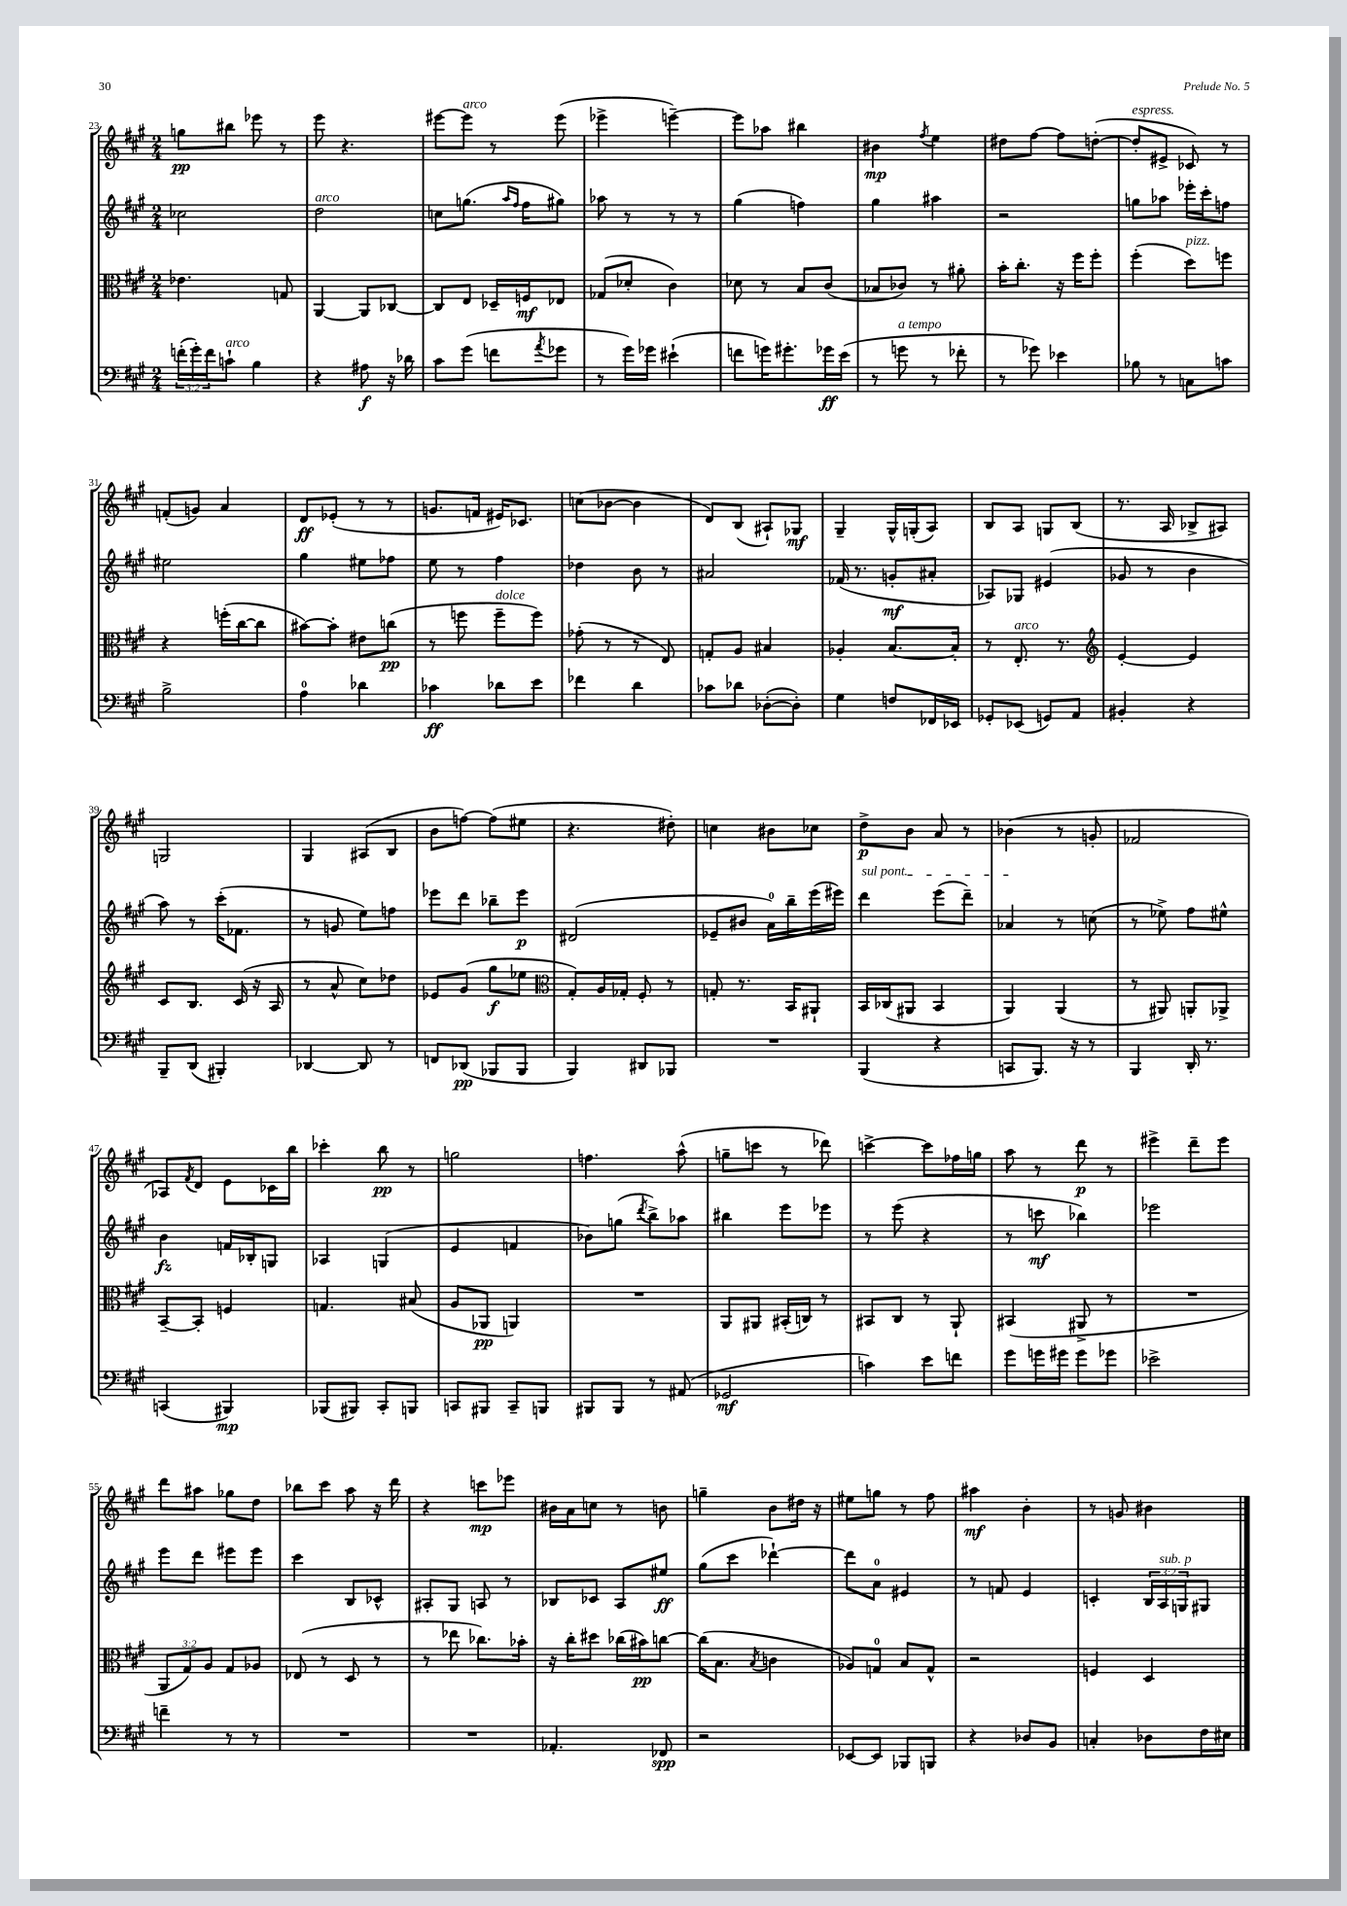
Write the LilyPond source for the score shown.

<<
\new StaffGroup <<
\new Staff = "s0" {
    \clef treble \key a \major \numericTimeSignature \time 2/4
    g''8\pp bis''8 ees'''8 r8 |
    e'''8 r4. |
    eis'''8~ eis'''8^\markup { \italic "arco" } r8 eis'''8( |
    ees'''4-> e'''4~--) |
    e'''8 aes''8 bis''4 |
    bis'4\mp \acciaccatura { fis''8 } e''4 |
    dis''8 fis''8~ fis''8 d''8~-.( |
    d''8-.^\markup { \italic "espress." } eis'8-> ces'8) r8 |
    f'8-.( g'8) a'4 |
    d'8\ff ees'8-.( r8 r8 |
    g'8. f'16 eis'16) ces'8. |
    c''8( bes'8~ bes'4 |
    d'8) b8( ais8-!) ges8\mf |
    gis4-- gis16-^ g16-.( a8) |
    b8 a8 g8 b8( |
    r8. a16 bes8-> ais8) |
    g2 |
    gis4 ais8( b8 |
    b'8 f''8~) f''8( eis''8 |
    r4. dis''8-.) |
    c''4 bis'8 ces''8 |
    d''8->\p b'8 a'8 r8 |
    bes'4( r8 g'8-. |
    fes'2 |
    aes8) \acciaccatura { fis'8 } d'8 e'8 ces'16 b''16 |
    ces'''4-. b''8\pp r8 |
    g''2 |
    f''4. a''8-^( |
    g''8-- c'''8 r8 des'''8) |
    c'''4~-> c'''8 fes''16 g''16 |
    a''8 r8 d'''8\p r8 |
    eis'''4-> d'''8-- eis'''8 |
    d'''8 ais''8 ges''8 d''8 |
    bes''8 cis'''8 a''8 r16 d'''16 |
    r4 c'''8\mp ees'''8 |
    bis'16 a'16 c''8 r8 b'8 |
    g''4-- b'8 dis''16 r16 |
    eis''8 g''8 r8 fis''8 |
    ais''4\mf b'4-. |
    r8 g'8 bis'4 \bar "|." |
}
\new Staff = "s1" {
    \clef treble \key a \major \numericTimeSignature \time 2/4 \override Staff.TupletNumber.text = #tuplet-number::calc-fraction-text
    ces''2 |
    d''2^\markup { \italic "arco" } |
    c''8 g''8.( \grace { a''16 fis''16 } fis''16 gis''8) |
    aes''8 r8 r8 r8 |
    gis''4( f''4) |
    gis''4 ais''4 |
    r2 |
    g''8 aes''8 ees'''16-. cis'''16-. f''8 |
    eis''2 |
    gis''4 eis''8 fes''8 |
    e''8 r8 fis''4 |
    des''4 b'8 r8 |
    ais'2 |
    fes'16( r8. g'8-.\mf ais'8-. |
    aes8) ges8 eis'4( |
    ges'8 r8 b'4 |
    a''8) r8 cis'''16-.( fes'8. |
    r8 g'8 e''8) f''8 |
    ees'''8 d'''8 bes''8-- ees'''8\p |
    dis'2( |
    ees'8-- bis'8 a'16-0) b''16-- e'''16( eis'''16) |
    \once \override TextSpanner.bound-details.left.text = \markup { \italic "sul pont." } d'''4\startTextSpan e'''8( d'''8--) |
    aes'4\stopTextSpan r8 c''8( |
    r8 ees''8->) fis''8 eis''8-^ |
    b'4\fz f'16 bes16-. g8 |
    aes4 g4( |
    e'4 f'4 |
    bes'8) g''8( \acciaccatura { d'''8 } b''8->) aes''8 |
    bis''4 e'''8 ees'''8 |
    r8 e'''8( r4 |
    r8 c'''8\mf bes''4) |
    ees'''2 |
    e'''8 d'''8 eis'''8 eis'''8 |
    cis'''4 b8 ces'8-^ |
    ais8-. gis8 a8 r8 |
    bes8 ces'8 a8 eis''8\ff |
    gis''8( cis'''8 des'''4~-!) |
    des'''8 a'8-0 eis'4 |
    r8 f'8 e'4 |
    c'4-. \tuplet 3/2 { b16 a16^\markup { \italic "sub. p" } g16 } gis8 \bar "|." |
}
\new Staff = "s2" {
    \clef alto \key a \major \numericTimeSignature \time 2/4 \override Staff.TupletNumber.text = #tuplet-number::calc-fraction-text
    ees'4. g8 |
    a,4~ a,8 ces8~ |
    ces8 e8 des16-- f16\mf ees8 |
    ges8( des'8-. cis'4) |
    des'8 r8 b8 cis'8( |
    bes8 ces'8) r8 ais'8-. |
    b'16-. cis''8.-. r16 fis''16 fis''8-. |
    fis''4-.( d''8^\markup { \italic "pizz." }) f''8 |
    r4 f''16-.( cis''16~ cis''8 |
    bis'8~) bis'8-. eis'8 c''8\pp( |
    r8 f''8 f''8--^\markup { \italic "dolce" } f''8) |
    ges'8-.( r8 r8 e8) |
    g8-. a8 bis4 |
    aes4-. b8.~ b16-. |
    r8 e8.-.^\markup { \italic "arco" } r8. |
    \clef treble e'4~-. e'4 |
    cis'8 b8. cis'16( r16 a16 |
    r8 a'8-^ cis''8) des''8 |
    ees'8 gis'8( gis''8\f ees''8 |
    \clef alto gis8-.) a16 ges16-. fis8-. r8 |
    g8-. r8. b,16 ais,8-! |
    b,16 ces16( ais,8 b,4 |
    a,4) a,4( |
    r8 ais,8) a,8-. aes,8-> |
    b,8~-- b,8-. f4 |
    g4. bis8( |
    a8 aes,8\pp a,4) |
    R2 |
    a,8 ais,8 bis,16-.( c16) r8 |
    bis,8 cis8 r8 a,8-! |
    bis,4( ais,8-> r8 |
    R2 |
    \tuplet 3/2 { a,8 gis8) a8 } gis8 aes8 |
    ees8( r8 d8 r8 |
    r8 ees''8 ces''8.) bes'16-. |
    r16 cis''16-. dis''8 ces''16( bis'16\pp) c''8~ |
    c''16( b8. \acciaccatura { b8 } c'4 |
    aes8) g8-0 b8 g8-^ |
    r2 |
    f4 d4 \bar "|." |
}
\new Staff = "s3" {
    \clef bass \key a \major \numericTimeSignature \time 2/4 \override Staff.TupletNumber.text = #tuplet-number::calc-fraction-text
    \tuplet 3/2 { f'16-.( gis'16-.) f'16 } c'8-!^\markup { \italic "arco" } b4 |
    r4 ais8\f r16 des'16 |
    cis'8 gis'8( f'8 \acciaccatura { a'8 } ges'8 |
    r8 gis'16) ges'16 eis'4-!( |
    f'8 g'16) gis'8.-. ges'16\ff e'16( |
    r8 g'8^\markup { \italic "a tempo" } r8 fes'8-. |
    r8 ges'8) ees'4 |
    bes8 r8 c8 c'8 |
    b2-> |
    a4-0 des'4 |
    ces'4\ff des'8 e'8 |
    fes'4 d'4 |
    ces'8 des'8 des8~-.( des8-.) |
    gis4 f8 fes,16 ees,16 |
    ges,8-. ees,8( g,8) a,8 |
    bis,4-. r4 |
    b,,8-- d,8( bis,,4-.) |
    des,4~ des,8 r8 |
    f,8 des,8\pp( bes,,8 bes,,8 |
    b,,4) dis,8 bes,,8 |
    R2 |
    b,,4( r4 |
    c,8 b,,8.) r16 r8 |
    b,,4 d,16-. r8. |
    c,4( bis,,4\mp) |
    bes,,8( bis,,8) cis,8-. b,,8 |
    c,8 bis,,8 c,8-- b,,8 |
    bis,,8 bis,,8 r8 ais,8( |
    ges,2\mf |
    c'4) e'8 f'8 |
    gis'8 g'16 gis'16 gis'8 ges'8 |
    ees'2-> |
    f'4-- r8 r8 |
    R2 |
    R2 |
    aes,4.-. fes,8\spp |
    r2 |
    ees,8~ ees,8 bes,,8 b,,8 |
    r4 des8 b,8 |
    c4-. des8 fis16 eis16 \bar "|." |
}
>>
>>
\layout { \context { \Score currentBarNumber = #23 } }
